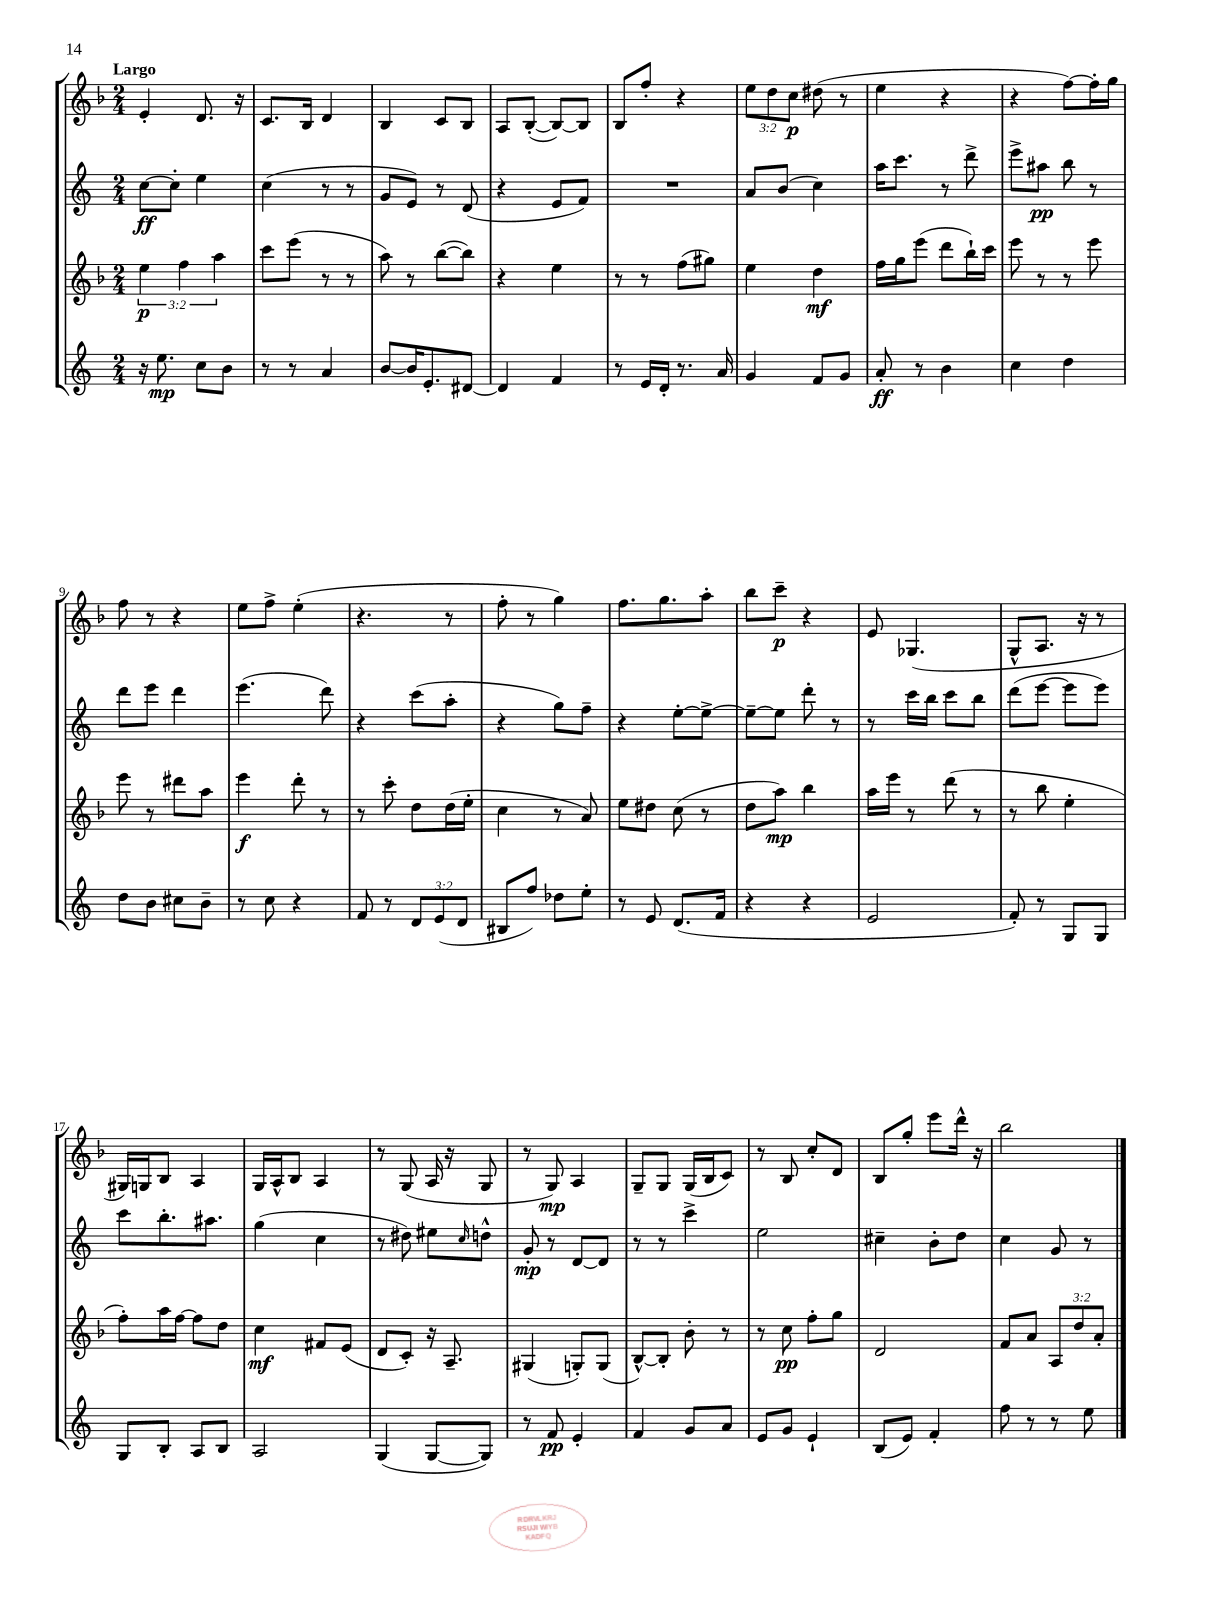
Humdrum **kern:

**kern	**dynam	**kern	**dynam	**kern	**dynam	**kern	**dynam
*part4	*part4	*part3	*part3	*part2	*part2	*part1	*part1
*staff4	*staff4	*staff3	*staff3	*staff2	*staff2	*staff1	*staff1
*clefG2	*	*clefG2	*	*clefG2	*	*clefG2	*
*k[]	*	*k[b-]	*	*k[]	*	*k[b-]	*
*M2/4	*	*M2/4	*	*M2/4	*	*M2/4	*
=1	=1	=1	=1	=1	=1	=1	=1
!	!	!	!	!	!	!LO:TX:a:B:t=Largo	!
16r	.	6ee\	p	[8cc\L	ff	4e'/	.
8.ee\	mp	.	.	.	.	.	.
.	.	.	.	8cc'\J]	.	.	.
.	.	6ff\	.	.	.	.	.
8cc\L	.	.	.	4ee\	.	8.d/	.
.	.	6aa\	.	.	.	.	.
8b\J	.	.	.	.	.	.	.
.	.	.	.	.	.	16r	.
=2	=2	=2	=2	=2	=2	=2	=2
8r	.	8ccc\L	.	(4cc\	.	8.c/L	.
8r	.	(8eee\J	.	.	.	.	.
.	.	.	.	.	.	16B-/Jk	.
4a/	.	8r	.	8r	.	4d/	.
.	.	8r	.	8r	.	.	.
=3	=3	=3	=3	=3	=3	=3	=3
[8b/L	.	8aa\)	.	8g/L	.	4B-/	.
16b/K]	.	8r	.	8e/J)	.	.	.
8.e'/	.	.	.	.	.	.	.
.	.	([8bb-\L	.	8r	.	8c/L	.
[8d#X/J	.	8bb-\J])	.	(8d/	.	8B-/J	.
=4	=4	=4	=4	=4	=4	=4	=4
4d#/]	.	4r	.	4r	.	8A/L	.
.	.	.	.	.	.	([8B-'/J	.
4f/	.	4ee\	.	8e/L	.	8B-/L_)	.
.	.	.	.	8f/J)	.	8B-/J]	.
=5	=5	=5	=5	=5	=5	=5	=5
8r	.	8r	.	2r	.	8B-/L	.
16e/LL	.	8r	.	.	.	8ff'/J	.
16d'/JJ	.	.	.	.	.	.	.
8.r	.	(8ff\L	.	.	.	4r	.
.	.	8gg#X\J)	.	.	.	.	.
16a/	.	.	.	.	.	.	.
=6	=6	=6	=6	=6	=6	=6	=6
4g/	.	4ee\	.	8a/L	.	12ee\L	.
.	.	.	.	.	.	12dd\	.
.	.	.	.	(8b/J	.	.	.
.	.	.	.	.	.	12cc\J	p
8f/L	.	4dd\	mf	4cc\)	.	(8dd#X\	.
8g/J	.	.	.	.	.	8r	.
=7	=7	=7	=7	=7	=7	=7	=7
8a'/	ff	16ff\LL	.	16aa\KL	.	4ee\	.
.	.	16gg\J	.	8.ccc\J	.	.	.
8r	.	(8eee\J	.	.	.	.	.
4b\	.	8ddd\L	.	8r	.	4r	.
.	.	16bb-`\L)	.	8ddd^\	.	.	.
.	.	16ccc\JJ	.	.	.	.	.
=8	=8	=8	=8	=8	=8	=8	=8
4cc\	.	8eee\	.	8eee^\L	.	4r	.
.	.	8r	.	8aa#X\J	pp	.	.
4dd\	.	8r	.	8bb\	.	[8ff\L)	.
.	.	8eee\	.	8r	.	16ff'\L]	.
.	.	.	.	.	.	16gg\JJ	.
!!LO:LB:g=z
=9	=9	=9	=9	=9	=9	=9	=9
8dd\L	.	8eee\	.	8ddd\L	.	8ff\	.
8b\J	.	8r	.	8eee\J	.	8r	.
8cc#X\L	.	8ddd#X\L	.	4ddd\	.	4r	.
8b~\J	.	8aa\J	.	.	.	.	.
=10	=10	=10	=10	=10	=10	=10	=10
8r	.	4eee\	f	(4.eee\	.	8ee\L	.
8cc\	.	.	.	.	.	8ff^\J	.
4r	.	8ddd'\	.	.	.	(4ee'\	.
.	.	8r	.	8ddd\)	.	.	.
=11	=11	=11	=11	=11	=11	=11	=11
8f/	.	8r	.	4r	.	4.r	.
8r	.	8ccc'\	.	.	.	.	.
12d/L	.	8dd\L	.	(8ccc\L	.	.	.
(12e/	.	.	.	.	.	.	.
.	.	(16dd\L	.	8aa'\J	.	8r	.
12d/J	.	.	.	.	.	.	.
.	.	16ee'\JJ	.	.	.	.	.
=12	=12	=12	=12	=12	=12	=12	=12
8B#X/L	.	4cc\	.	4r	.	8ff'\	.
8ff/J)	.	.	.	.	.	8r	.
8dd-X\L	.	8r	.	8gg\L)	.	4gg\)	.
8ee'\J	.	8a/)	.	8ff~\J	.	.	.
=13	=13	=13	=13	=13	=13	=13	=13
8r	.	8ee\L	.	4r	.	8.ff\L	.
8e/	.	8dd#X\J	.	.	.	.	.
.	.	.	.	.	.	8.gg\	.
(8.d/L	.	(8cc\	.	[8ee'\L	.	.	.
.	.	8r	.	8ee^\J_	.	8aa'\J	.
16f/Jk	.	.	.	.	.	.	.
=14	=14	=14	=14	=14	=14	=14	=14
4r	.	8dd\L	.	8ee~\L_	.	8bb-\L	.
.	.	8aa\J)	mp	8ee\J]	.	8ccc~\J	p
4r	.	4bb-\	.	8ddd'\	.	4r	.
.	.	.	.	8r	.	.	.
=15	=15	=15	=15	=15	=15	=15	=15
2e/	.	16aa\LL	.	8r	.	8e/	.
.	.	16eee\JJ	.	.	.	.	.
.	.	8r	.	16ccc\LL	.	(4.G-X/	.
.	.	.	.	16bb\JJ	.	.	.
.	.	(8ddd\	.	8ccc\L	.	.	.
.	.	8r	.	8bb\J	.	.	.
=16	=16	=16	=16	=16	=16	=16	=16
8f'/)	.	8r	.	(8ddd\L	.	8G^^/L	.
8r	.	8bb-\	.	[8eee\J	.	8.A/J	.
8G/L	.	4ee'\	.	8eee\L]	.	.	.
.	.	.	.	.	.	16r	.
8G/J	.	.	.	8eee\J)	.	8r	.
!!LO:LB:g=z
=17	=17	=17	=17	=17	=17	=17	=17
8G/L	.	8ff'\L)	.	8ccc\L	.	16G#X/LL)	.
.	.	.	.	.	.	16Gn/J	.
8B'/J	.	16aa\L	.	8.bb'\	.	8B-/J	.
.	.	[16ff\JJ	.	.	.	.	.
8A/L	.	8ff\L]	.	.	.	4A/	.
.	.	.	.	8.aa#X\J	.	.	.
8B/J	.	8dd\J	.	.	.	.	.
=18	=18	=18	=18	=18	=18	=18	=18
2A/	.	4cc\	mf	(4gg\	.	16G/LL	.
.	.	.	.	.	.	16A^^/J	.
.	.	.	.	.	.	8B-/J	.
.	.	8f#X/L	.	4cc\	.	4A/	.
.	.	(8e/J	.	.	.	.	.
=19	=19	=19	=19	=19	=19	=19	=19
(4G/	.	8d/L	.	8r	.	8r	.
.	.	8c'/J)	.	8dd#X\)	.	(8G/	.
[8G/L	.	16r	.	8ee#X\L	.	16A/	.
.	.	8.A~/	.	.	.	16r	.
.	.	.	.	16qqcc/	.	.	.
8G/J])	.	.	.	8ddn^^\J	.	8G/	.
=20	=20	=20	=20	=20	=20	=20	=20
8r	.	(4G#X/	.	8g'/	mp	8r	.
8f/	pp	.	.	8r	.	8G/)	mp
4e'/	.	8Gn'/L)	.	[8d/L	.	4A/	.
.	.	(8G/J	.	8d/J]	.	.	.
=21	=21	=21	=21	=21	=21	=21	=21
4f/	.	[8B-^^/L)	.	8r	.	8G~/L	.
.	.	8B-'/J]	.	8r	.	8G/J	.
8g/L	.	8b-'\	.	4ccc^\	.	(16G/LL	.
.	.	.	.	.	.	16B-/J	.
8a/J	.	8r	.	.	.	8c/J)	.
=22	=22	=22	=22	=22	=22	=22	=22
8e/L	.	8r	.	2ee\	.	8r	.
8g/J	.	8cc\	pp	.	.	8B-/	.
4e`/	.	8ff'\L	.	.	.	8cc'/L	.
.	.	8gg\J	.	.	.	8d/J	.
=23	=23	=23	=23	=23	=23	=23	=23
(8B/L	.	2d/	.	4cc#X~\	.	8B-/L	.
8e/J)	.	.	.	.	.	8gg'/J	.
4f'/	.	.	.	8b'\L	.	8eee\L	.
.	.	.	.	8dd\J	.	16ddd^^\Jk	.
.	.	.	.	.	.	16r	.
=24	=24	=24	=24	=24	=24	=24	=24
8ff\	.	8f/L	.	4cc\	.	2bb-\	.
8r	.	8a/J	.	.	.	.	.
8r	.	12A/L	.	8g/	.	.	.
.	.	12dd/	.	.	.	.	.
8ee\	.	.	.	8r	.	.	.
.	.	12a'/J	.	.	.	.	.
==	==	==	==	==	==	==	==
*-	*-	*-	*-	*-	*-	*-	*-
